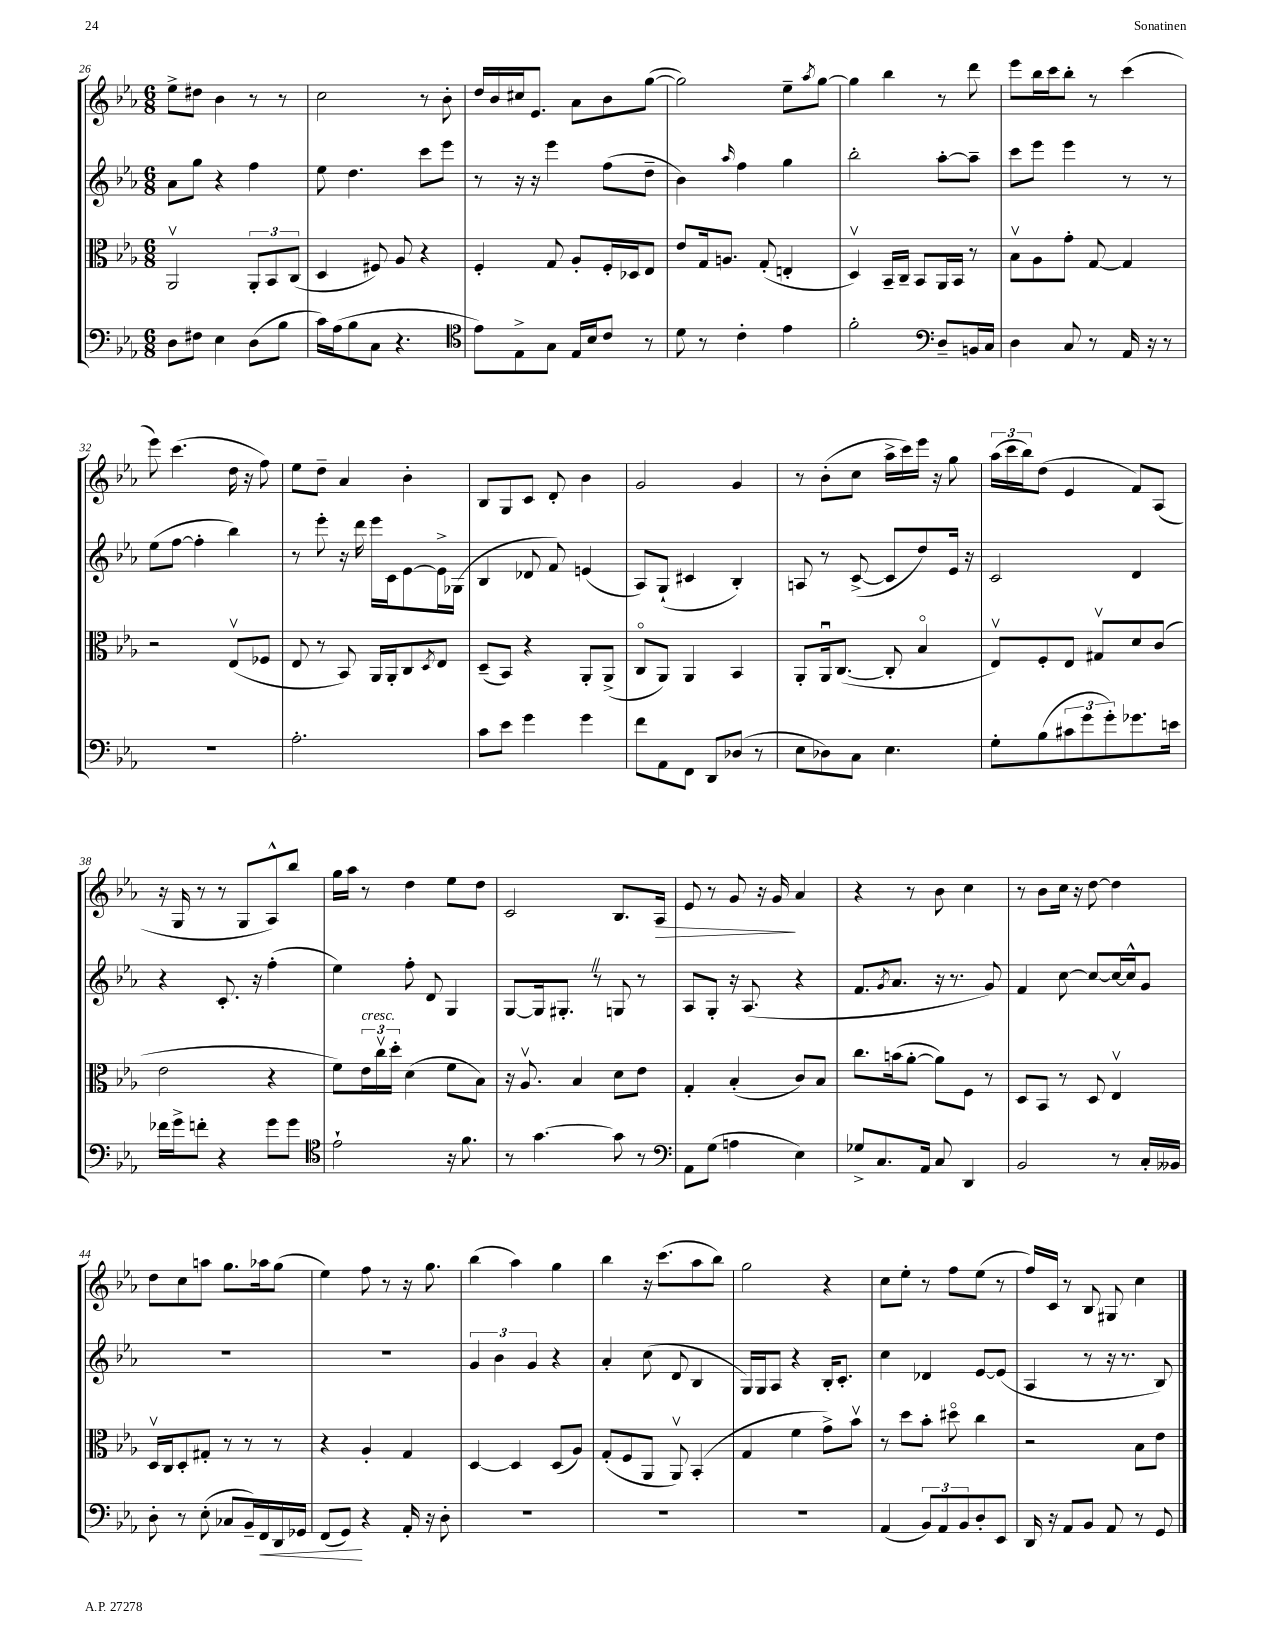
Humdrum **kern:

**kern	**kern	**kern	**kern
*staff4	*staff3	*staff2	*staff1
*clefF4	*clefC3	*clefG2	*clefG2
*k[b-e-a-]	*k[b-e-a-]	*k[b-e-a-]	*k[b-e-a-]
*M6/8	*M6/8	*M6/8	*M6/8
8D	2AA-v	8a-	8ee-^
8F#	.	8gg	8dd#
4E-	.	4r	4b-
(8D	12AA-'	4ff	8r
.	12BB-	.	.
8B-	.	.	8r
.	(12C	.	.
=	=	=	=
16c)	4D	8ee-	2cc
(16A-	.	.	.
8B-	.	4.dd	.
8C	8F#)	.	.
4.r	8A-	.	.
.	4r	8ccc	8r
.	.	8eee-	8b-'
=	=	=	=
*clefC4	*	*	*
8e-)	4F'	8r	16dd
.	.	.	16b-
8E-^	.	16r	16cc#
.	.	16r	8.e-
8G	8G	4eee-	.
16E-	8A-'	.	8a-
16B-	.	.	.
8c	16F'	(8ff	8b-
.	16D-	.	.
8r	8E-	8dd~	([8gg
=	=	=	=
8d	8e-	4b-)	2gg])
8r	16G	.	.
.	8.A	.	.
.	.	16qqaa-	.
4c'	.	4ff	.
.	(8G'	.	.
4e-	4E'	4gg	8ee-~
.	.	.	8qaa-
.	.	.	[8gg
=	=	=	=
2f'	4Dv)	2bb-'	4gg]
.	16BB-~	.	4bb-
.	16C~	.	.
.	8BB-	.	.
*clefF4	*	*	*
8D~	16AA-	[8aa-'	8r
.	16BB-	.	.
16BB	8r	8aa-~]	8ddd
16C	.	.	.
=	=	=	=
4D	8B-v	8ccc	8eee-
.	8A-	8eee-	16bb-
.	.	.	16ccc
8C	8g'	4eee-	8bb-'
8r	[8G	.	8r
16AA-	4G]	8r	(4ccc
16r	.	.	.
8r	.	8r	.
=	=	=	=
2.r	2r	(8ee-	8eee-)
.	.	[8ff	(4.ccc
.	.	4ff']	.
.	(8E-v	4bb-)	16dd
.	.	.	16r
.	8F-	.	8ff)
=	=	=	=
2.A-'	8E-	8r	8ee-
.	8r	8eee-'	8dd~
.	8BB-)	16r	4a-
.	.	16ddd	.
.	16AA-	16eee-	.
.	16AA-'	16c	.
.	8C	[8e-	4b-'
.	8qD	.	.
.	8E-	16e-^]	.
.	.	(16G-	.
=	=	=	=
8c	(8D~	4B-	8B-
8e-	8BB-)	.	8G
4g	4r	8d-	8c
.	.	8f)	8d'
4g	8AA-'	(4e	4b-
.	(8AA-^	.	.
=	=	=	=
8f	8Co	8A-)	2g
8AA-	8AA-)	(8G`	.
8FF	4AA-	4c#	.
8DD	.	.	.
(8D-	4BB-	4B-')	4g
8r	.	.	.
=	=	=	=
8E-	8AA-'	8A	8r
8D-)	16AA-u	8r	(8b-'
.	([8.C	.	.
8C	.	([8c^	8cc
4.E-	8C']	8c]	16aa-^
.	.	.	16ccc)
.	4B-o	8dd)	16eee-
.	.	.	16r
.	.	16e-	8gg
.	.	16r	.
=	=	=	=
8G'	8E-v)	2c	(24aa-
.	.	.	24ccc
.	.	.	24bb-)
(8B-	8F'	.	(8dd
12c#	8E-	.	4e-
12g	.	.	.
.	8G#v	.	.
12g')	.	.	.
8.g-	8d	4d	8f)
.	(8c	.	(8A-
16e	.	.	.
=	=	=	=
16f-	2e-	4r	16r
16g^	.	.	16G
8f'	.	.	8r
4r	.	8.c'	8r
.	.	.	8G
.	.	16r	.
8g	4r	(4ff'	8A-^^)
8g	.	.	8bb-
=	=	=	=
*clefC4	*	*	*
2e-`	8f)	4ee-)	16gg
.	.	.	16aa-
.	24e-	.	8r
.	24ccv	.	.
.	24dd'	.	.
.	(4d	8ff'	4dd
.	.	8d	.
16r	8f	4G	8ee-
8.f	.	.	.
.	8B-)	.	8dd
=	=	=	=
8r	16r	[8G	2c
.	8.A-v	.	.
[4.g	.	16G]	.
.	.	8.G#'	.
.	4B-	.	.
.	.	8r	.
8g]	8d	8G	8.B-
8r	8e-	8r	.
.	.	.	16A-
=	=	=	=
*clefF4	*	*	*
8AA-	4G'	8A-	8e-
(8G	.	8G'	8r
4A	(4B-'	16r	8g
.	.	(8.A-	.
.	.	.	16r
.	.	.	16g
4E-)	8c)	4r	4a-
.	8B-	.	.
=	=	=	=
8G-^	8.cc	8.f	4r
8.C	.	.	.
.	.	8qg	.
.	(16b	8.a-	.
.	[8a-'	.	8r
16AA-	.	.	.
8C	8a-])	16r	8b-
.	.	8.r	.
4DD	8F	.	4cc
.	8r	8g)	.
=	=	=	=
2BB-	8D	4f	8r
.	8BB-	.	8b-
.	8r	[8cc	16cc
.	.	.	16r
.	8D	8cc_	[8dd
8r	4E-v	16cc_	4dd]
.	.	16cc^^]	.
16C'	.	8g	.
16BB--	.	.	.
=	=	=	=
8D'	16Dv	2.r	8dd
.	16C	.	.
8r	8D'	.	8cc
(8E-'	8G#'	.	8aa
8C-	8r	.	8.gg
16BB-~)	8r	.	.
16FF	.	.	16aa-
16DD	8r	.	(8gg
16GG-	.	.	.
=	=	=	=
(8FF	4r	2.r	4ee-)
8GG)	.	.	.
4r	4A-'	.	8ff
.	.	.	8r
16AA-'	4G	.	16r
16r	.	.	8.gg
8D'	.	.	.
=	=	=	=
2.r	[4D	6g	(4bb-
.	.	6b-	.
.	4D]	.	4aa-)
.	.	6g	.
.	(8D	4r	4gg
.	8A-)	.	.
=	=	=	=
2.r	(8G'	4a-'	4bb-
.	8F	.	.
.	8AA-	(8cc	16r
.	.	.	(8.ccc
.	8AA-v)	8d	.
.	(4BB-'	4B-	8aa-
.	.	.	8bb-)
=	=	=	=
2.r	4G	16G)	2gg
.	.	16G	.
.	.	8A-	.
.	4f	4r	.
.	8g^)	16B-'	4r
.	.	8.c'	.
.	8b-v	.	.
=	=	=	=
(4AA-	8r	4cc	8cc
.	8dd	.	8ee-'
12BB-)	8b-'	4d-	8r
12AA-	.	.	.
.	8dd#o	.	8ff
12BB-	.	.	.
8D'	4cc	[8e-	(8ee-
8EE-	.	(8e-]	8r
=	=	=	=
16DD	2r	4A-	16ff)
16r	.	.	16c
8AA-	.	.	8r
8BB-	.	8r	8B-
8AA-	.	16r	8G#
.	.	8.r	.
8r	8B-	.	4cc
8GG	8e-	8B-)	.
==	==	==	==
*-	*-	*-	*-
